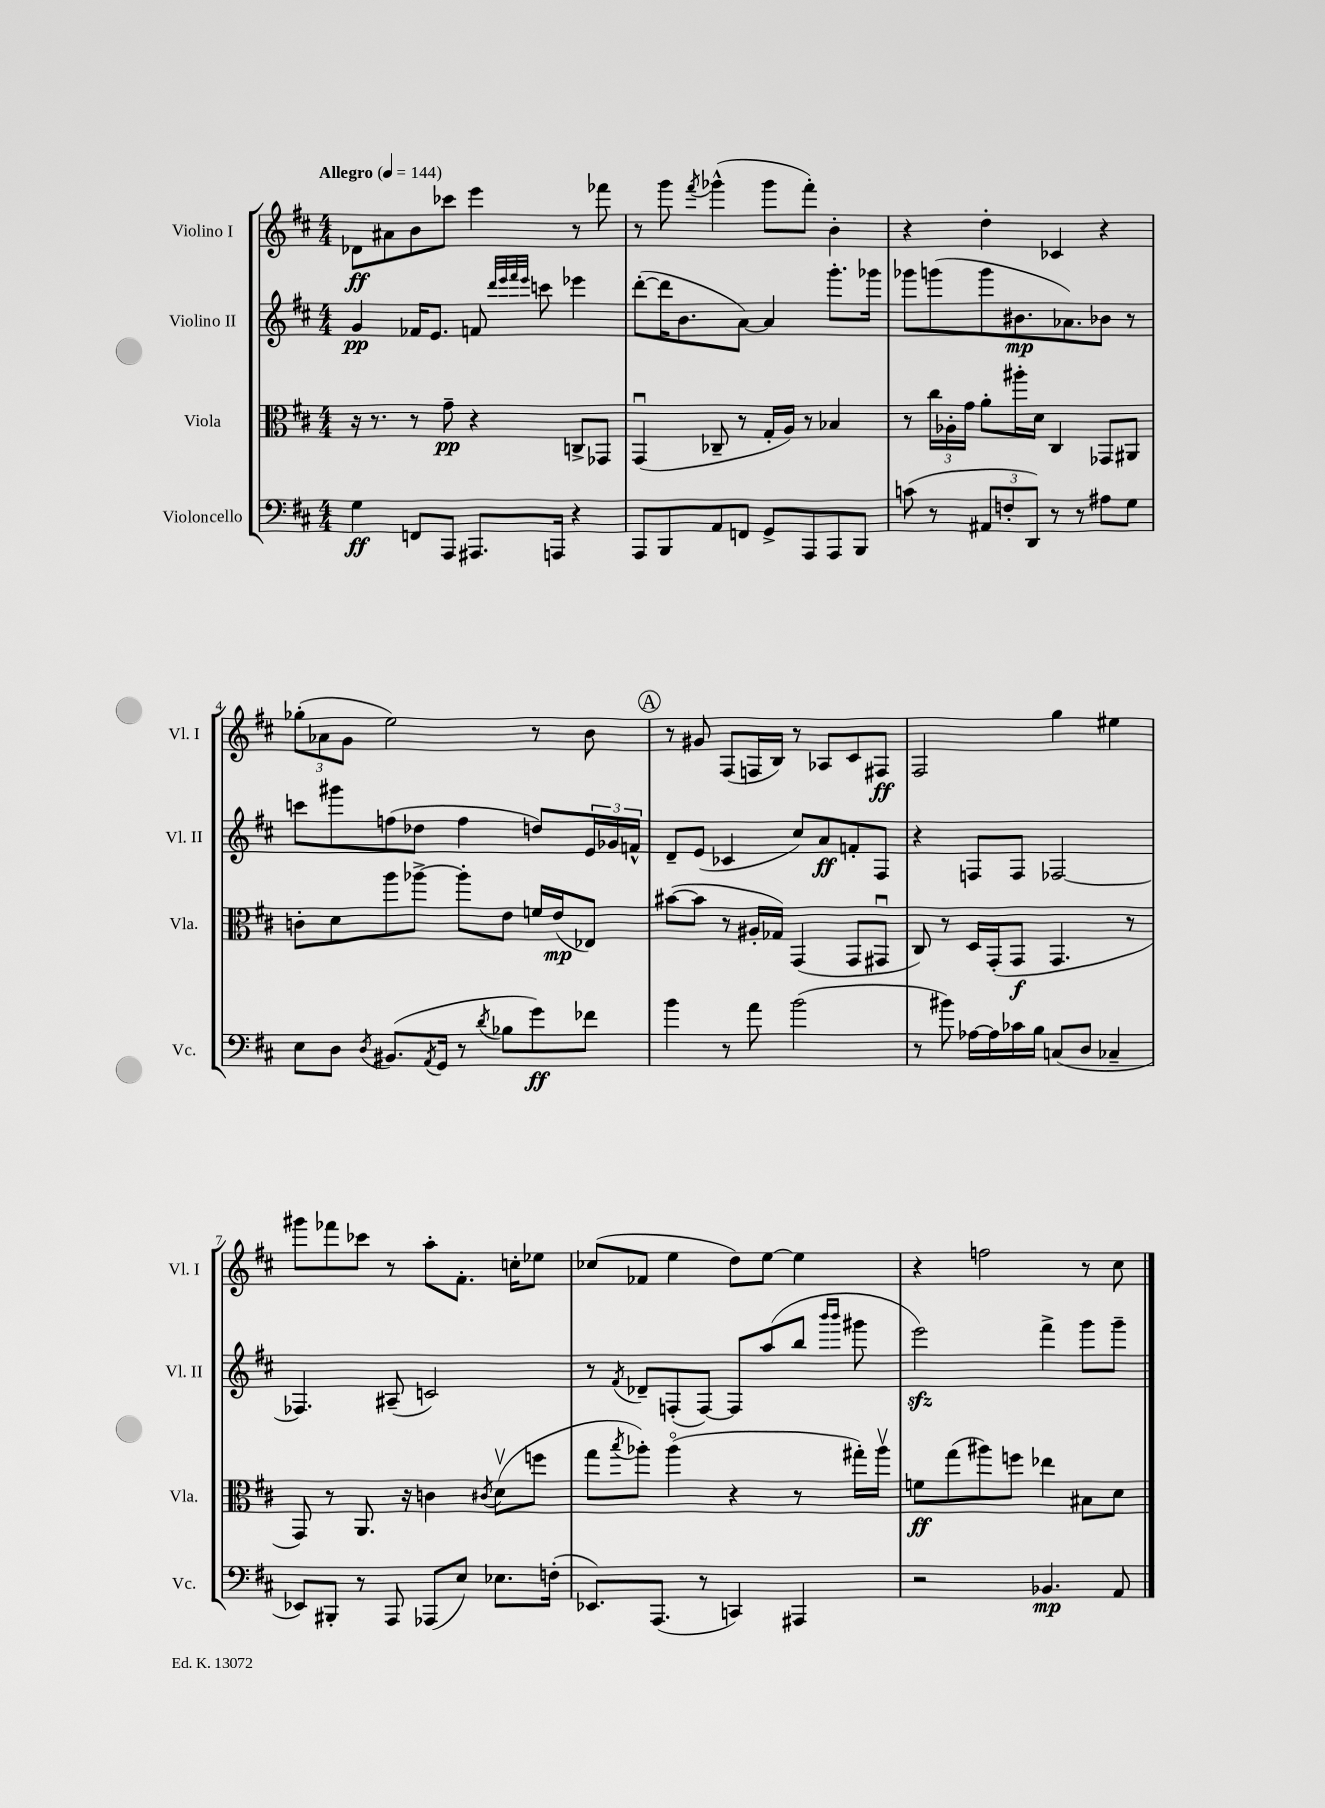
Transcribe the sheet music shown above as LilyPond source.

<<
\new StaffGroup <<
\new Staff = "s0" \with { instrumentName = "Violino I" shortInstrumentName = "Vl. I" } {
    \clef treble \key d \major \numericTimeSignature \time 4/4 \tempo "Allegro" 4 = 144
    des'8\ff ais'8 b'8 ces'''8 e'''4 r8 fes'''8 |
    r8 g'''8 \acciaccatura { fis'''8 } ges'''4-^( ges'''8 fis'''8-.) b'4-. |
    r4 d''4-. ces'4 r4 |
    \tuplet 3/2 { ges''8-.( aes'8 g'8 } e''2) r8 b'8 |
    \mark \markup { \circle "A" } r8 gis'8 fis8( f16 b16) r8 aes8 cis'8 fis8\ff |
    fis2 g''4 eis''4 |
    gis'''8 fes'''8 ces'''8 r8 a''8-. fis'8.-. c''16-. ees''8 |
    ces''8( fes'8 e''4 d''8) e''8~ e''4 |
    r4 f''2 r8 cis''8 \bar "|." |
}
\new Staff = "s1" \with { instrumentName = "Violino II" shortInstrumentName = "Vl. II" } {
    \clef treble \key d \major \numericTimeSignature \time 4/4
    g'4\pp fes'16 e'8. f'8 \grace { d'''32 e'''32 fis'''32 e'''32 } c'''8 ees'''4 |
    d'''8~-.( d'''16 b'8. a'8~) a'4 g'''8.-. ges'''16 |
    ges'''8 g'''8( g'''8 bis'8.\mp aes'8.) bes'8 r8 |
    c'''8 gis'''8 f''8( des''8 f''4 d''8) \tuplet 3/2 { e'16 ges'16 f'16-^ } |
    \mark \markup { \circle "A" } d'8-- e'8( ces'4 cis''8) a'8\ff f'8-. fis8 |
    r4 f8 f8 fes2~ |
    fes4. ais8--( c'2) |
    r8 \acciaccatura { fis'8 } des'8-- f8-.( f8~) f8 a''8( b''8 \grace { b'''16 b'''16 } gis'''8 |
    e'''2\sfz) fis'''4-> g'''8 g'''8-- \bar "|." |
}
\new Staff = "s2" \with { instrumentName = "Viola" shortInstrumentName = "Vla." } {
    \clef alto \key d \major \numericTimeSignature \time 4/4
    r16 r8. r8 g'8--\pp r4 c8-> ges,8 |
    g,4\downbow( ces8-- r8 g16-. a16) r8 bes4 |
    r8 \tuplet 3/2 { cis''16 aes16-. g'16 } a'8-. ais''16-. d'16 cis4 ges,8 ais,8 |
    c'8-. d'8 a''8 aes''8~-> aes''8-. e'8 f'16 e'16\mp( ees8) |
    \mark \markup { \circle "A" } bis'8~( bis'8 r8 ais16-. ges16) g,4( g,8 gis,8\downbow |
    cis8) r8 d16 g,16-.( g,8\f g,4. r8 |
    g,8) r8 a,8. r16 c'4 \acciaccatura { cis'8 } d'8\upbow( f''8 |
    g''8 \acciaccatura { b''8 } aes''8-.) aes''4\flageolet( r4 r8 gis''16-.) aes''16\upbow |
    f'8\ff g''8( ais''8) f''8 ees''4 bis8 d'8 \bar "|." |
}
\new Staff = "s3" \with { instrumentName = "Violoncello" shortInstrumentName = "Vc." } {
    \clef bass \key d \major \numericTimeSignature \time 4/4
    g4\ff f,8 a,,8 ais,,8. a,,16 r4 |
    a,,8 b,,8 a,8 f,8 g,8-> a,,8 a,,8 b,,8 |
    c'8( r8 \tuplet 3/2 { ais,8 f8-. d,8) } r8 r8 ais8 g8 |
    e8 d8 \acciaccatura { d8 } bis,8.( \acciaccatura { a,8 } g,16 r8 \acciaccatura { d'8 } bes8 g'8\ff) fes'8 |
    \mark \markup { \circle "A" } b'4 r8 a'8 b'2( |
    r8 bis'8) aes16~ aes16 ces'16 b16 c8( d8 ces4-- |
    ees,8) bis,,8-. r8 a,,8 aes,,8( e8) ees8. f16-.( |
    ees,8.) a,,8.( r8 c,4) ais,,4 |
    r2 bes,4.\mp a,8 \bar "|." |
}
>>
>>
